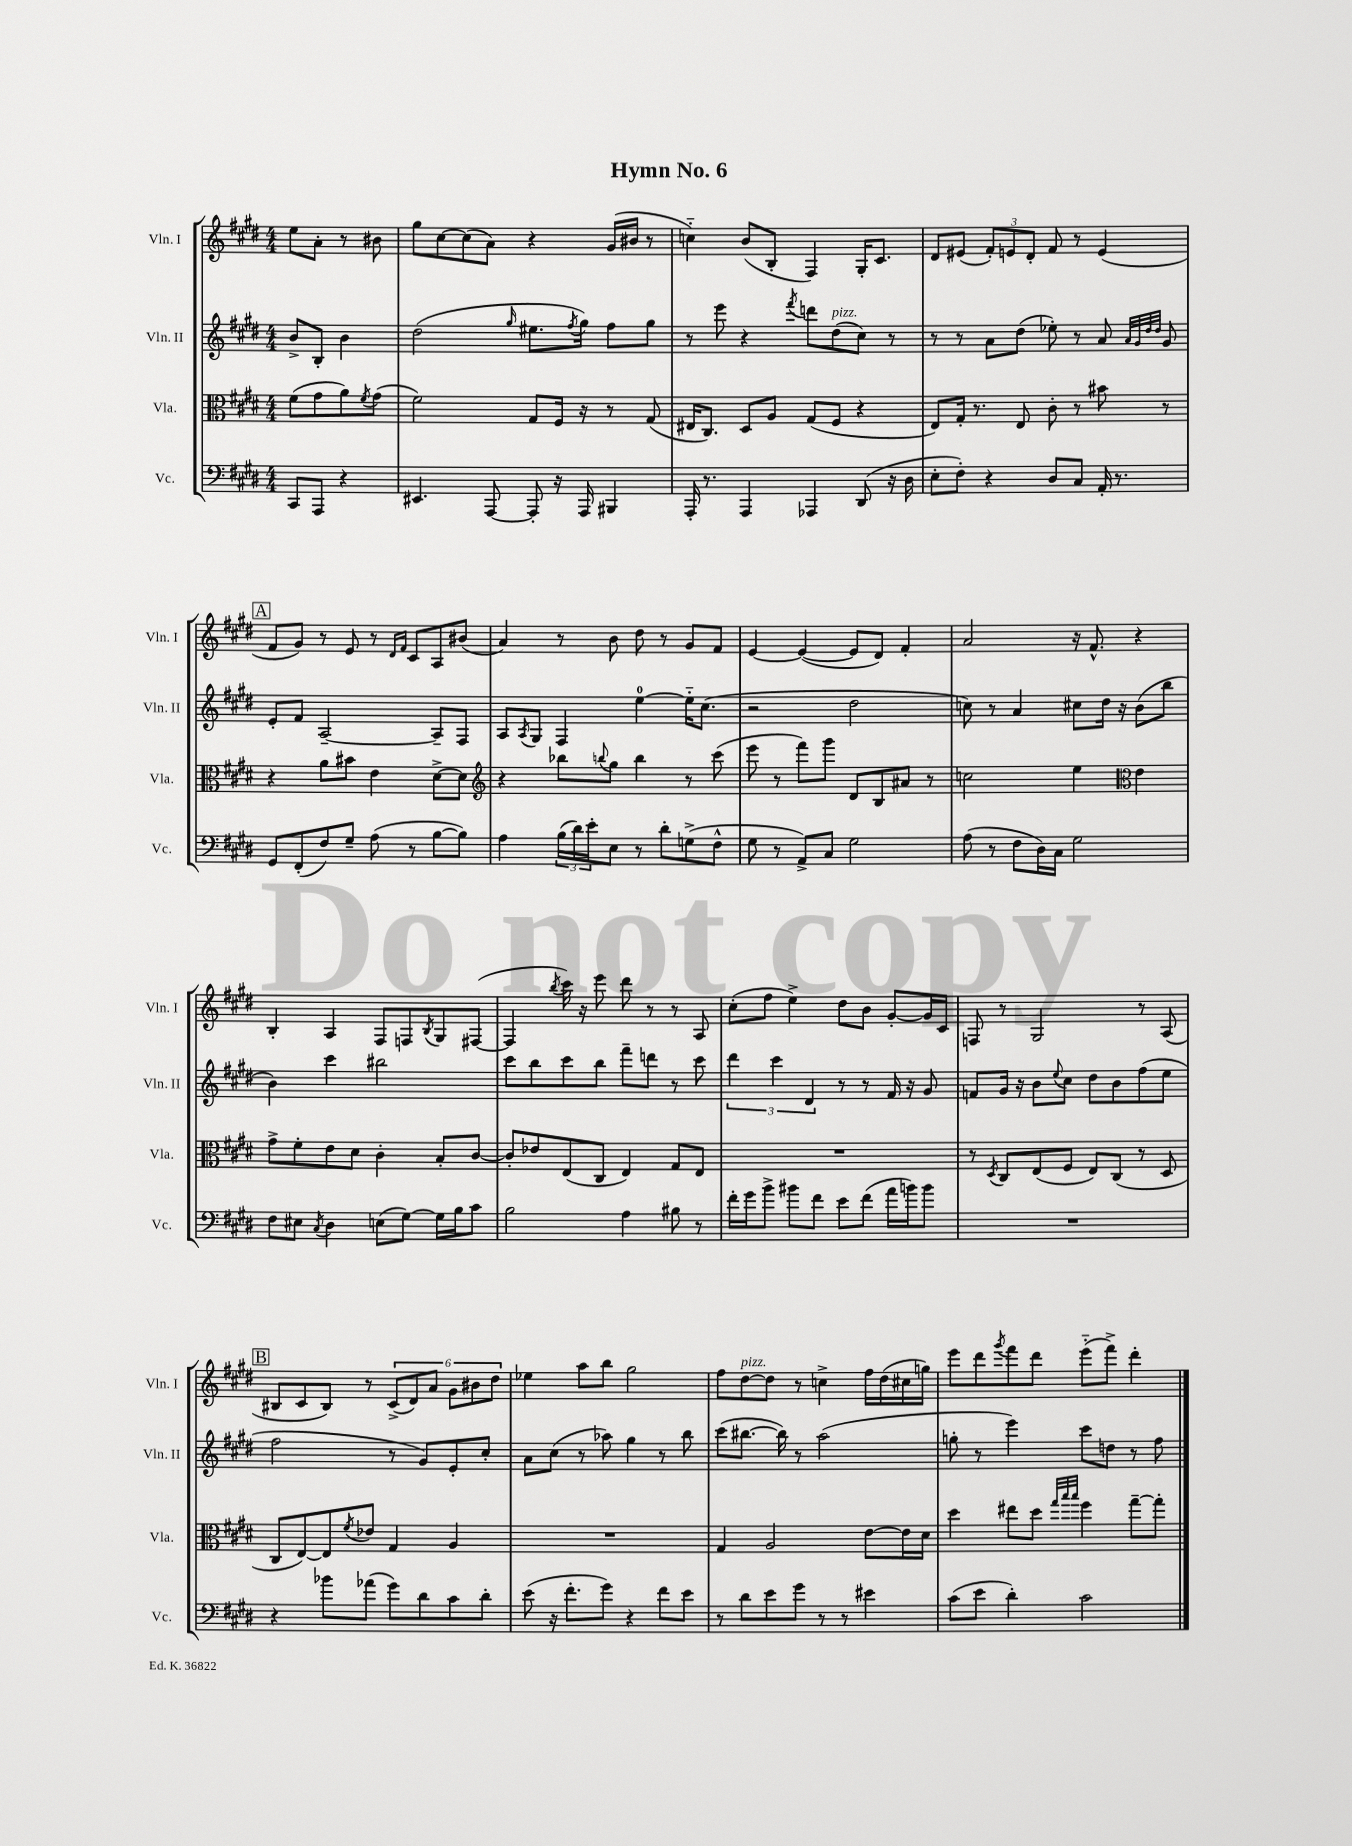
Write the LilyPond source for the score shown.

\header { title = "Hymn No. 6" }
<<
\new StaffGroup <<
\new Staff = "s0" \with { instrumentName = "Vln. I" shortInstrumentName = "Vln. I" } {
    \clef treble \key e \major \numericTimeSignature \time 4/4 \partial 2
    e''8 a'8-. r8 bis'8 |
    gis''8 cis''8~ cis''8( a'8) r4 gis'16( bis'16 r8 |
    c''4-_) b'8( b8-. fis4) gis16-. cis'8. |
    dis'8 eis'8( \tuplet 3/2 { fis'8-.) e'8 dis'8-. } fis'8 r8 e'4( |
    \mark \markup { \box "A" } fis'8 gis'8) r8 e'8 r8 \grace { dis'16 fis'16 } cis'8 a8 bis'8( |
    a'4) r8 b'8 dis''8 r8 gis'8 fis'8 |
    e'4~ e'4~( e'8 dis'8) fis'4-. |
    a'2 r16 fis'8.-^ r4 |
    b4-. a4 fis8 f8 \acciaccatura { b8 } gis8 fis8~( |
    fis4 \acciaccatura { b''8 } cis'''16) r16 e'''8 dis'''8 r8 r8 a8 |
    cis''8-.( fis''8 e''4->) dis''8 b'8 gis'8~-. gis'16 cis'16 |
    f8 r8 gis2 r8 a8( |
    \mark \markup { \box "B" } bis8 cis'8 bis8) r8 \tuplet 6/4 { cis'8->( dis'8) a'8 gis'8 bis'8 dis''8 } |
    ees''4 a''8 b''8 gis''2 |
    fis''8 dis''8~^\markup { \italic "pizz." } dis''8 r8 c''4-> fis''16 dis''16( cis''16 g''16) |
    e'''8 dis'''8 \acciaccatura { gis'''8 } fis'''8 dis'''8 e'''8-_( fis'''8->) dis'''4-. \bar "|." |
}
\new Staff = "s1" \with { instrumentName = "Vln. II" shortInstrumentName = "Vln. II" } {
    \clef treble \key e \major \numericTimeSignature \time 4/4 \partial 2
    b'8-> b8-. b'4 |
    dis''2( \grace { gis''16 } eis''8. \acciaccatura { fis''8 } gis''16) fis''8 gis''8 |
    r8 e'''8 r4 \acciaccatura { fis'''8 } d'''8 dis''8^\markup { \italic "pizz." }( cis''8) r8 |
    r8 r8 a'8 dis''8( ees''8-.) r8 a'8 \grace { a'32 gis'32 dis''32 dis''32 } gis'8 |
    \mark \markup { \box "A" } e'8-. fis'8 a2~-- a8-- fis8 |
    a8 \acciaccatura { a8 } gis8 fis4 e''4-0~ e''16-_ cis''8.( |
    r2 dis''2 |
    c''8) r8 a'4 cis''8 dis''16 r16 b'8( b''8 |
    b'4) cis'''4 bis''2 |
    cis'''8 b''8 cis'''8 b''8 fis'''8-- d'''8 r8 cis'''8 |
    \tuplet 3/2 { dis'''4 cis'''4 dis'4 } r8 r8 fis'16 r16 gis'8 |
    f'8 gis'16 r16 b'8 \appoggiatura { e''8 } cis''8 dis''8 b'8 fis''8( e''8 |
    \mark \markup { \box "B" } fis''2 r8 gis'8) e'8-. cis''8-. |
    a'8 cis''8( r8 aes''8) gis''4 r8 b''8 |
    cis'''8( bis''8.~ bis''16) r8 a''2( |
    g''8-. r8 e'''4) cis'''8 d''8 r8 fis''8 \bar "|." |
}
\new Staff = "s2" \with { instrumentName = "Vla." shortInstrumentName = "Vla." } {
    \clef alto \key e \major \numericTimeSignature \time 4/4 \partial 2
    fis'8( gis'8 a'8) \acciaccatura { fis'8 } gis'8( |
    fis'2) gis8 fis16 r16 r8 gis8( |
    eis16 cis8.) dis8 a8 gis8( fis8 r4 |
    e8) gis16-. r8. e8 cis'8-. r8 bis'8 r8 |
    \mark \markup { \box "A" } r4 a'8 bis'8 e'4 dis'8~-> dis'8 |
    \clef treble r4 bes''8 \appoggiatura { b''8 } gis''8 b''4 r8 cis'''8( |
    e'''8 r8 fis'''8) gis'''8 dis'8 b8 ais'8 r8 |
    c''2 e''4 \clef alto e'4 |
    gis'8-> fis'8-. e'8 dis'8 cis'4-. b8-. cis'8~ |
    cis'8-. ees'8 e8( cis8 e4) gis8 e8 |
    R1 |
    r8 \acciaccatura { dis8 } cis8 e8( fis8 e8) cis8( r8 dis8 |
    \mark \markup { \box "B" } cis8 e8~) e8 \acciaccatura { fis'8 } ees'8 gis4 a4 |
    R1 |
    gis4 a2 e'8~ e'16 dis'16 |
    dis''4 eis''8 dis''8 \grace { gis''32 b''32 b''32 } fis''4 gis''8~-- gis''8-. \bar "|." |
}
\new Staff = "s3" \with { instrumentName = "Vc." shortInstrumentName = "Vc." } {
    \clef bass \key e \major \numericTimeSignature \time 4/4 \partial 2
    cis,8 a,,8 r4 |
    eis,4. a,,8~ a,,8-. r16 a,,16 bis,,4 |
    a,,16-. r8. a,,4 aes,,4 dis,8( r16 dis16 |
    e8-. fis8-.) r4 dis8 cis8 a,16-. r8. |
    \mark \markup { \box "A" } gis,8 fis,8-.( fis8) gis8-- a8( r8 b8~ b8) |
    a4 \tuplet 3/2 { b16( dis'16) e'16-. } e8 r8 dis'8-. g8->( fis8-^ |
    gis8 r8 a,8->) cis8 gis2 |
    a8( r8 fis8 dis16) cis16 gis2 |
    fis8 eis8 \acciaccatura { cis8 } dis4 e8( gis8~) gis16 b16 cis'8 |
    b2 a4 bis8 r8 |
    fis'16-. gis'16 b'8-> bis'8 fis'8 e'8 fis'8( a'16 b'16) b'8 |
    R1 |
    \mark \markup { \box "B" } r4 bes'8 aes'8( gis'8) dis'8 cis'8 dis'8-. |
    e'8( r16 fis'8.-. gis'8) r4 fis'8 e'8 |
    r8 dis'8 e'8 gis'8 r8 r8 eis'4 |
    cis'8( e'8 dis'4-.) cis'2 \bar "|." |
}
>>
>>
\layout { \context { \Score \remove "Bar_number_engraver" } }
